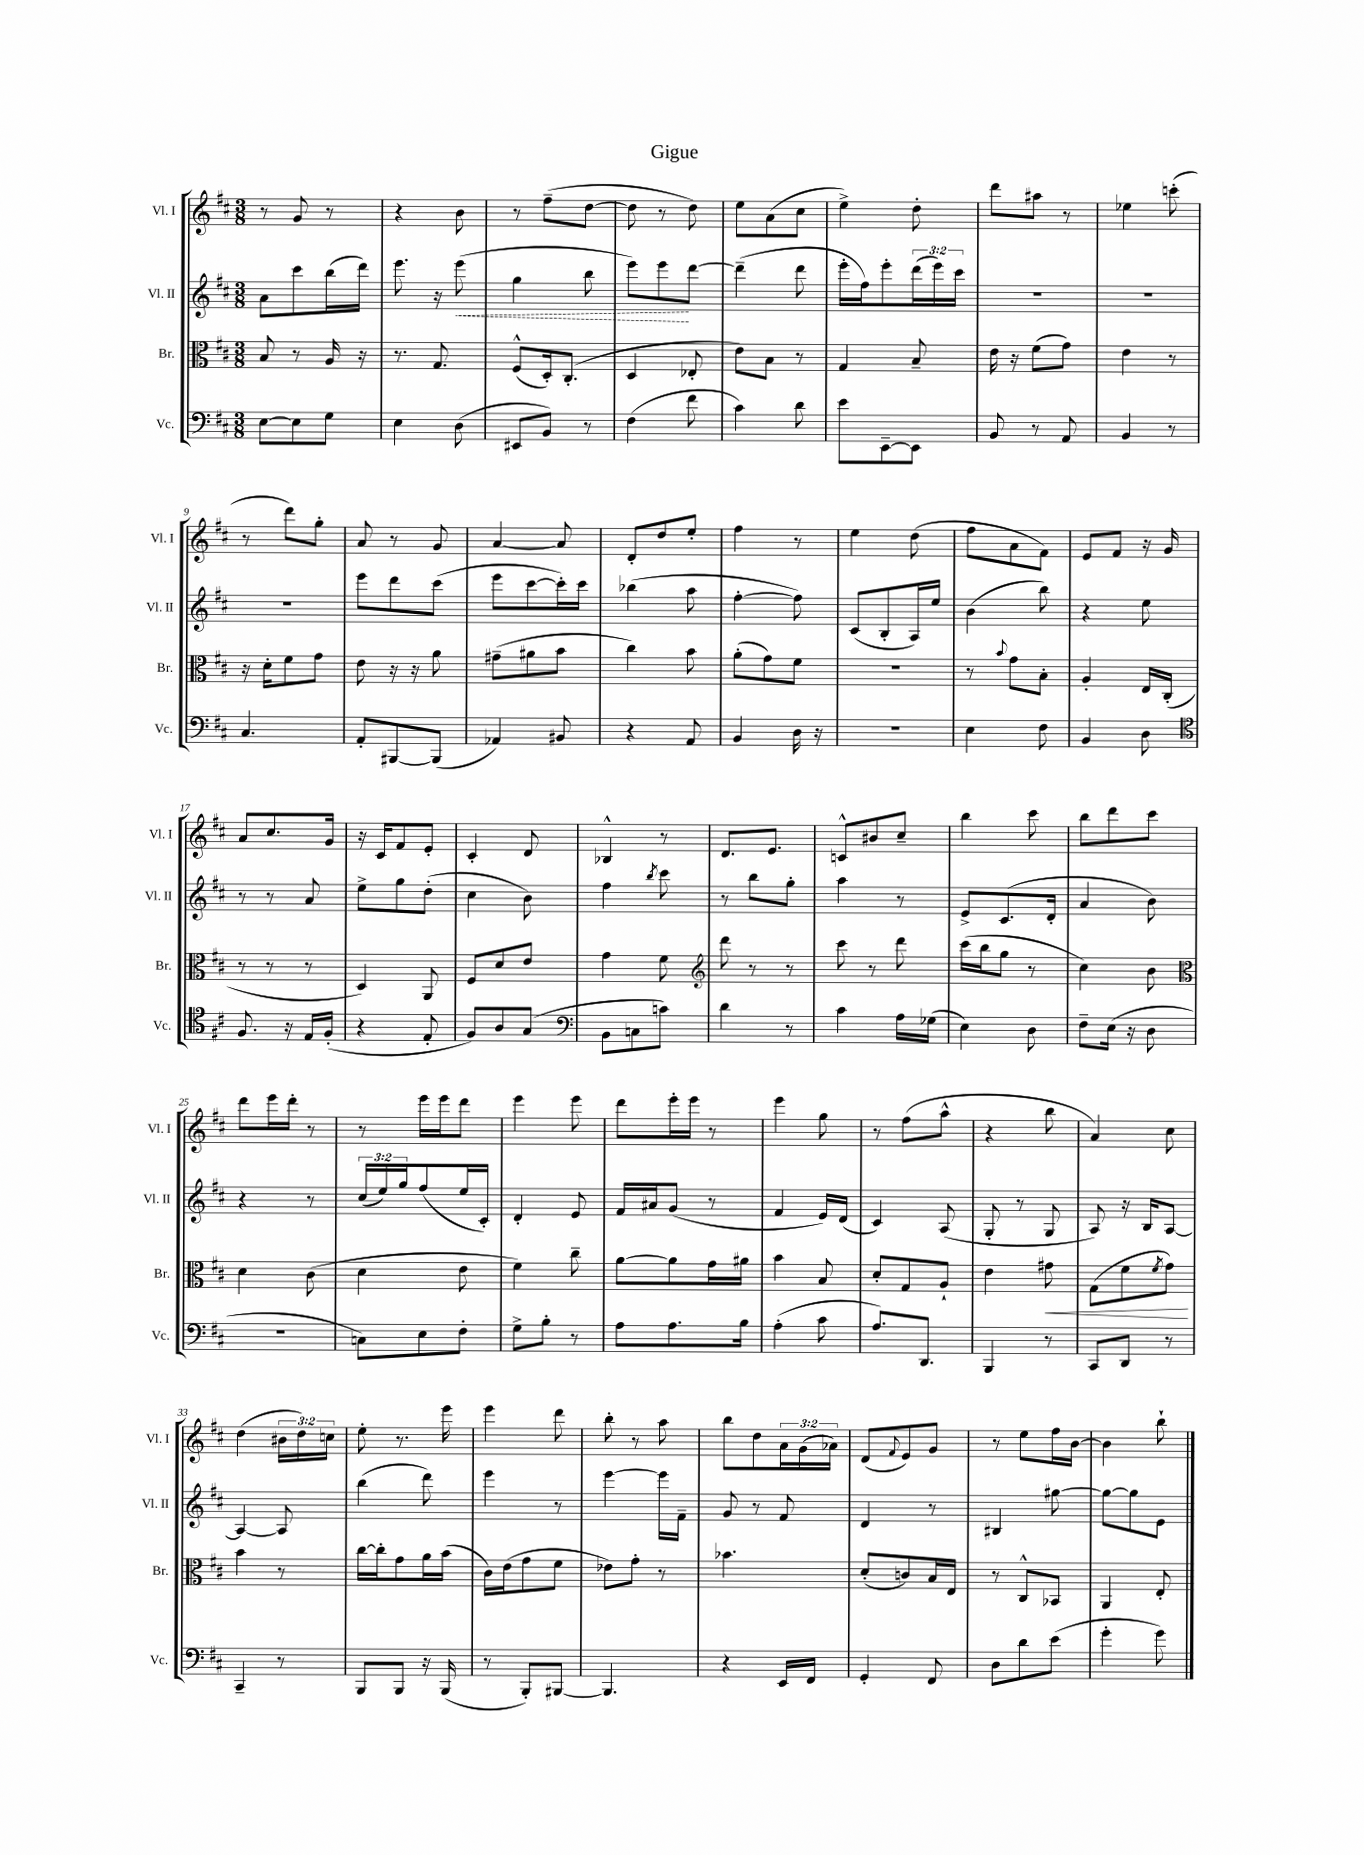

**kern	**kern	**dynam	**kern	**dynam	**kern
*part4	*part3	*part3	*part2	*part2	*part1
*staff4	*staff3	*staff3	*staff2	*staff2	*staff1
*I"Vc.	*I"Br.	*	*I"Vl. II	*	*I"Vl. I
*I'Vc.	*I'Br.	*	*I'Vl. II	*	*I'Vl. I
*clefF4	*clefC3	*	*clefG2	*	*clefG2
*k[f#c#]	*k[f#c#]	*	*k[f#c#]	*	*k[f#c#]
*M3/8	*M3/8	*	*M3/8	*	*M3/8
=1	=1	=1	=1	=1	=1
[8E\L	8B/	.	8a\L	.	8r
8E\]	8r	.	8ccc#\	.	8g/
8G\J	16A/	.	(16bb\L	.	8r
.	16r	.	16ddd\JJ)	.	.
=2	=2	=2	=2	=2	=2
4E\	8.r	.	8.eee\	.	4r
.	8.G/	.	16r	.	.
!	!	!	!	!LO:HP:b	!
(8D\	.	.	(8eee\	<	8b\
=3	=3	=3	=3	=3	=3
8EE#X/L	(8F#^^/L	.	4gg\	.	8r
8BB/J)	16D'/k)	.	.	.	(8ff#~\L
.	(8.C#'/J	.	.	.	.
8r	.	.	8bb\	.	[8dd\J
=4	=4	=4	=4	=4	=4
(4F#\	4D/	.	8eee\L)	.	8dd\]
.	.	.	8eee\	.	8r
8f#\	8E-X'/	.	[8ddd\J	[	8dd\)
=5	=5	=5	=5	=5	=5
4c#\)	8e\L)	.	(4ddd~\]	.	8ee\L
.	8B\J	.	.	.	(8a\
8d\	8r	.	8ddd\	.	8cc#\J
=6	=6	=6	=6	=6	=6
8e\L	4G/	.	16eee'\LL	.	4ee^\)
.	.	.	16ff#\J)	.	.
[8EE~\	.	.	8eee'\	.	.
8EE\J]	8B~/	.	(24ddd\L	.	8dd'\
.	.	.	24eee\)	.	.
.	.	.	24ccc#\JJ	.	.
=7	=7	=7	=7	=7	=7
8BB/	16e\	.	4.r	.	8ddd\L
.	16r	.	.	.	.
8r	(8f#\L	.	.	.	8aa#X\J
8AA/	8g\J)	.	.	.	8r
=8	=8	=8	=8	=8	=8
4BB/	4e\	.	4.r	.	4ee-X\
8r	8r	.	.	.	(8cccn'\
!!LO:LB:g=z
=9	=9	=9	=9	=9	=9
4.C#/	16r	.	4.r	.	8r
.	16d'\KL	.	.	.	.
.	8f#\	.	.	.	8ddd\L)
.	8g\J	.	.	.	8gg'\J
=10	=10	=10	=10	=10	=10
8AA'/L	8e\	.	8eee\L	.	8a/
[8BBB#X/	16r	.	8ddd\	.	8r
.	16r	.	.	.	.
(8BBB#/J]	8a\	.	(8ccc#\J	.	8g/
=11	=11	=11	=11	=11	=11
4AA-X/)	(8g#X~\L	.	8eee\L	.	[4a/
.	8a#X\	.	[8ccc#\	.	.
8BB#X/	8b\J	.	16ccc#'\L])	.	8a/]
.	.	.	16ccc#\JJ	.	.
=12	=12	=12	=12	=12	=12
4r	4cc#\)	.	(4bb-X\	.	8d'/L
.	.	.	.	.	8dd/
8AA/	8b\	.	8aa\	.	8ee'/J
=13	=13	=13	=13	=13	=13
4BB/	(8a'\L	.	[4ff#'\	.	4ff#\
.	8g\)	.	.	.	.
16D\	8f#\J	.	8ff#\])	.	8r
16r	.	.	.	.	.
=14	=14	=14	=14	=14	=14
4.r	4.r	.	(8c#/L	.	4ee\
.	.	.	8B'/	.	.
.	.	.	16A/L)	.	(8dd\
.	.	.	16ee/JJ	.	.
=15	=15	=15	=15	=15	=15
4E\	8r	.	(4b\	.	8ff#\L
.	8qqb/	.	.	.	.
.	8g\L	.	.	.	8a\
8F#\	8B'\J	.	8bb\)	.	8f#\J)
=16	=16	=16	=16	=16	=16
4BB/	4A'/	.	4r	.	8e/L
.	.	.	.	.	8f#/J
8D\	16E/LL	.	8ee\	.	16r
.	(16C#'/JJ	.	.	.	16g/
!!LO:LB:g=z
=17	=17	=17	=17	=17	=17
*clefC4	*	*	*	*	*
8.F#/	8r	.	8r	.	8a/L
.	8r	.	8r	.	8.cc#/
16r	.	.	.	.	.
16E/LL	8r	.	8a/	.	.
(16F#'/JJ	.	.	.	.	16g/Jk
=18	=18	=18	=18	=18	=18
4r	4D/)	.	8ee^\L	.	16r
.	.	.	.	.	16c#/KL
.	.	.	8gg\	.	8f#/
8E'/	8AA/	.	(8dd'\J	.	8e'/J
=19	=19	=19	=19	=19	=19
8F#/L)	8F#/L	.	4cc#\	.	4c#'/
8A/	8d/	.	.	.	.
(8G/J	8e/J	.	8b\)	.	8d/
=20	=20	=20	=20	=20	=20
*clefF4	*	*	*	*	*
8BB\L	4g\	.	4ff#\	.	4B-X^^/
8Cn\	.	.	.	.	.
.	.	.	8qbb/	.	.
8cn\J)	8f#\	.	8ccc#\	.	8r
=21	=21	=21	=21	=21	=21
*	*clefG2	*	*	*	*
4d\	8ddd\	.	8r	.	8.d/L
.	8r	.	8bb\L	.	.
.	.	.	.	.	8.e/J
8r	8r	.	8gg'\J	.	.
=22	=22	=22	=22	=22	=22
4c#\	8ccc#\	.	4aa\	.	8cn^^/L
.	8r	.	.	.	8b#X/
16A\LL	8ddd\	.	8r	.	8cc#~/J
(16G-X\JJ	.	.	.	.	.
=23	=23	=23	=23	=23	=23
4E\)	(16ccc#\LL	.	8e^/L	.	4bb\
.	16bb\J	.	.	.	.
.	8gg\J	.	(8.c#/	.	.
8D\	8r	.	.	.	8ccc#\
.	.	.	16d'/Jk	.	.
=24	=24	=24	=24	=24	=24
8F#~\L	4cc#\)	.	4a/	.	8bb\L
(16E\Jk	.	.	.	.	8ddd\
16r	.	.	.	.	.
8D\	8b\	.	8b\)	.	8ccc#\J
!!LO:LB:g=z
=25	=25	=25	=25	=25	=25
*	*clefC3	*	*	*	*
4.r	4d\	.	4r	.	8ddd\L
.	.	.	.	.	16eee\L
.	.	.	.	.	16ddd'\JJ
.	(8c#\	.	8r	.	8r
=26	=26	=26	=26	=26	=26
8Cn\L)	4d\	.	(24cc#/LL	.	8r
.	.	.	24ee/)	.	.
.	.	.	24gg/J	.	.
8E\	.	.	(8ff#/	.	16eee\LL
.	.	.	.	.	16eee\J
8F#'\J	8e\	.	16ee/L	.	8ddd\J
.	.	.	16c#'/JJ)	.	.
=27	=27	=27	=27	=27	=27
8G^\L	4f#\)	.	4d'/	.	4eee\
8B'\J	.	.	.	.	.
8r	8cc#~\	.	8e/	.	8eee\
=28	=28	=28	=28	=28	=28
8A\L	[8a\L	.	16f#/LL	.	8ddd\L
.	.	.	16a#X/J	.	.
8.A\	8a\]	.	(8g/J	.	16eee'\L
.	.	.	.	.	16eee\JJ
.	16g\L	.	8r	.	8r
16B\Jk	16a#X\JJ	.	.	.	.
=29	=29	=29	=29	=29	=29
(4A'\	4b\	.	4f#/	.	4eee\
8c#\	8B/	.	16e/LL)	.	8gg\
.	.	.	(16d/JJ	.	.
=30	=30	=30	=30	=30	=30
8.A/L)	8d'/L	.	4c#/)	.	8r
.	8G/	.	.	.	(8ff#\L
8.DD/J	.	.	.	.	.
.	8A`/J	.	(8A/	.	8aa^^\J
=31	=31	=31	=31	=31	=31
4BBB/	4e\	.	8G'/	.	4r
.	.	.	8r	.	.
!	!	!LO:HP:b	!	!	!
8r	8g#X\	<	8G/	.	8bb\
=32	=32	=32	=32	=32	=32
8CC#/L	(8G\L	.	8A/)	.	4a/)
8DD/J	8f#\	.	16r	.	.
.	.	.	16B/KL	.	.
.	8qf#/	.	.	.	.
8r	8g\J)	.	[8A/J	.	8cc#\
.	.	[	.	.	.
!!LO:LB:g=z
=33	=33	=33	=33	=33	=33
4CC#~/	4b\	.	4A/_	.	(4dd\
8r	8r	.	8A/]	.	24b#X\LL
.	.	.	.	.	24dd\)
.	.	.	.	.	24ccn\JJ
=34	=34	=34	=34	=34	=34
8BBB/L	[16cc#\LL	.	(4bb\	.	8ee'\
.	16cc#'\J]	.	.	.	.
8BBB/J	8g\	.	.	.	8.r
16r	16a\L	.	8ddd\)	.	.
(16BBB/	(16b\JJ	.	.	.	16eee\
=35	=35	=35	=35	=35	=35
8r	16c#\LL)	.	4eee\	.	4eee\
.	(16e\J	.	.	.	.
8BBB'/L)	8g\	.	.	.	.
[8BBB#X/J	8f#\J	.	8r	.	8ddd\
=36	=36	=36	=36	=36	=36
4.BBB#/]	8e-X\L)	.	[4eee\	.	8bb'\
.	8g'\J	.	.	.	8r
.	8r	.	16eee\LL]	.	8aa\
.	.	.	16f#~\JJ	.	.
=37	=37	=37	=37	=37	=37
4r	4.b-X\	.	8g/	.	8bb\L
.	.	.	8r	.	8dd\
16EE/LL	.	.	8f#/	.	24a\L
.	.	.	.	.	(24g\
16FF#/JJ	.	.	.	.	.
.	.	.	.	.	24a-X\JJ)
=38	=38	=38	=38	=38	=38
4GG'/	(8d'/L	.	4d/	.	(8d/L
.	.	.	.	.	8qqf#/
.	8cn/)	.	.	.	8e/)
8FF#/	16B/L	.	8r	.	8g/J
.	16E/JJ	.	.	.	.
=39	=39	=39	=39	=39	=39
8D\L	8r	.	4B#X/	.	8r
8d\	8C#^^/L	.	.	.	8ee\L
(8e\J	8BB-X/J	.	[8gg#X\	.	16ff#\L
.	.	.	.	.	[16b\JJ
=40	=40	=40	=40	=40	=40
4g'\	4AA/	.	8gg#\L_	.	4b\]
.	.	.	8gg#\]	.	.
8g\)	8E'/	.	8e\J	.	8bb`\
==	==	==	==	==	==
*-	*-	*-	*-	*-	*-
